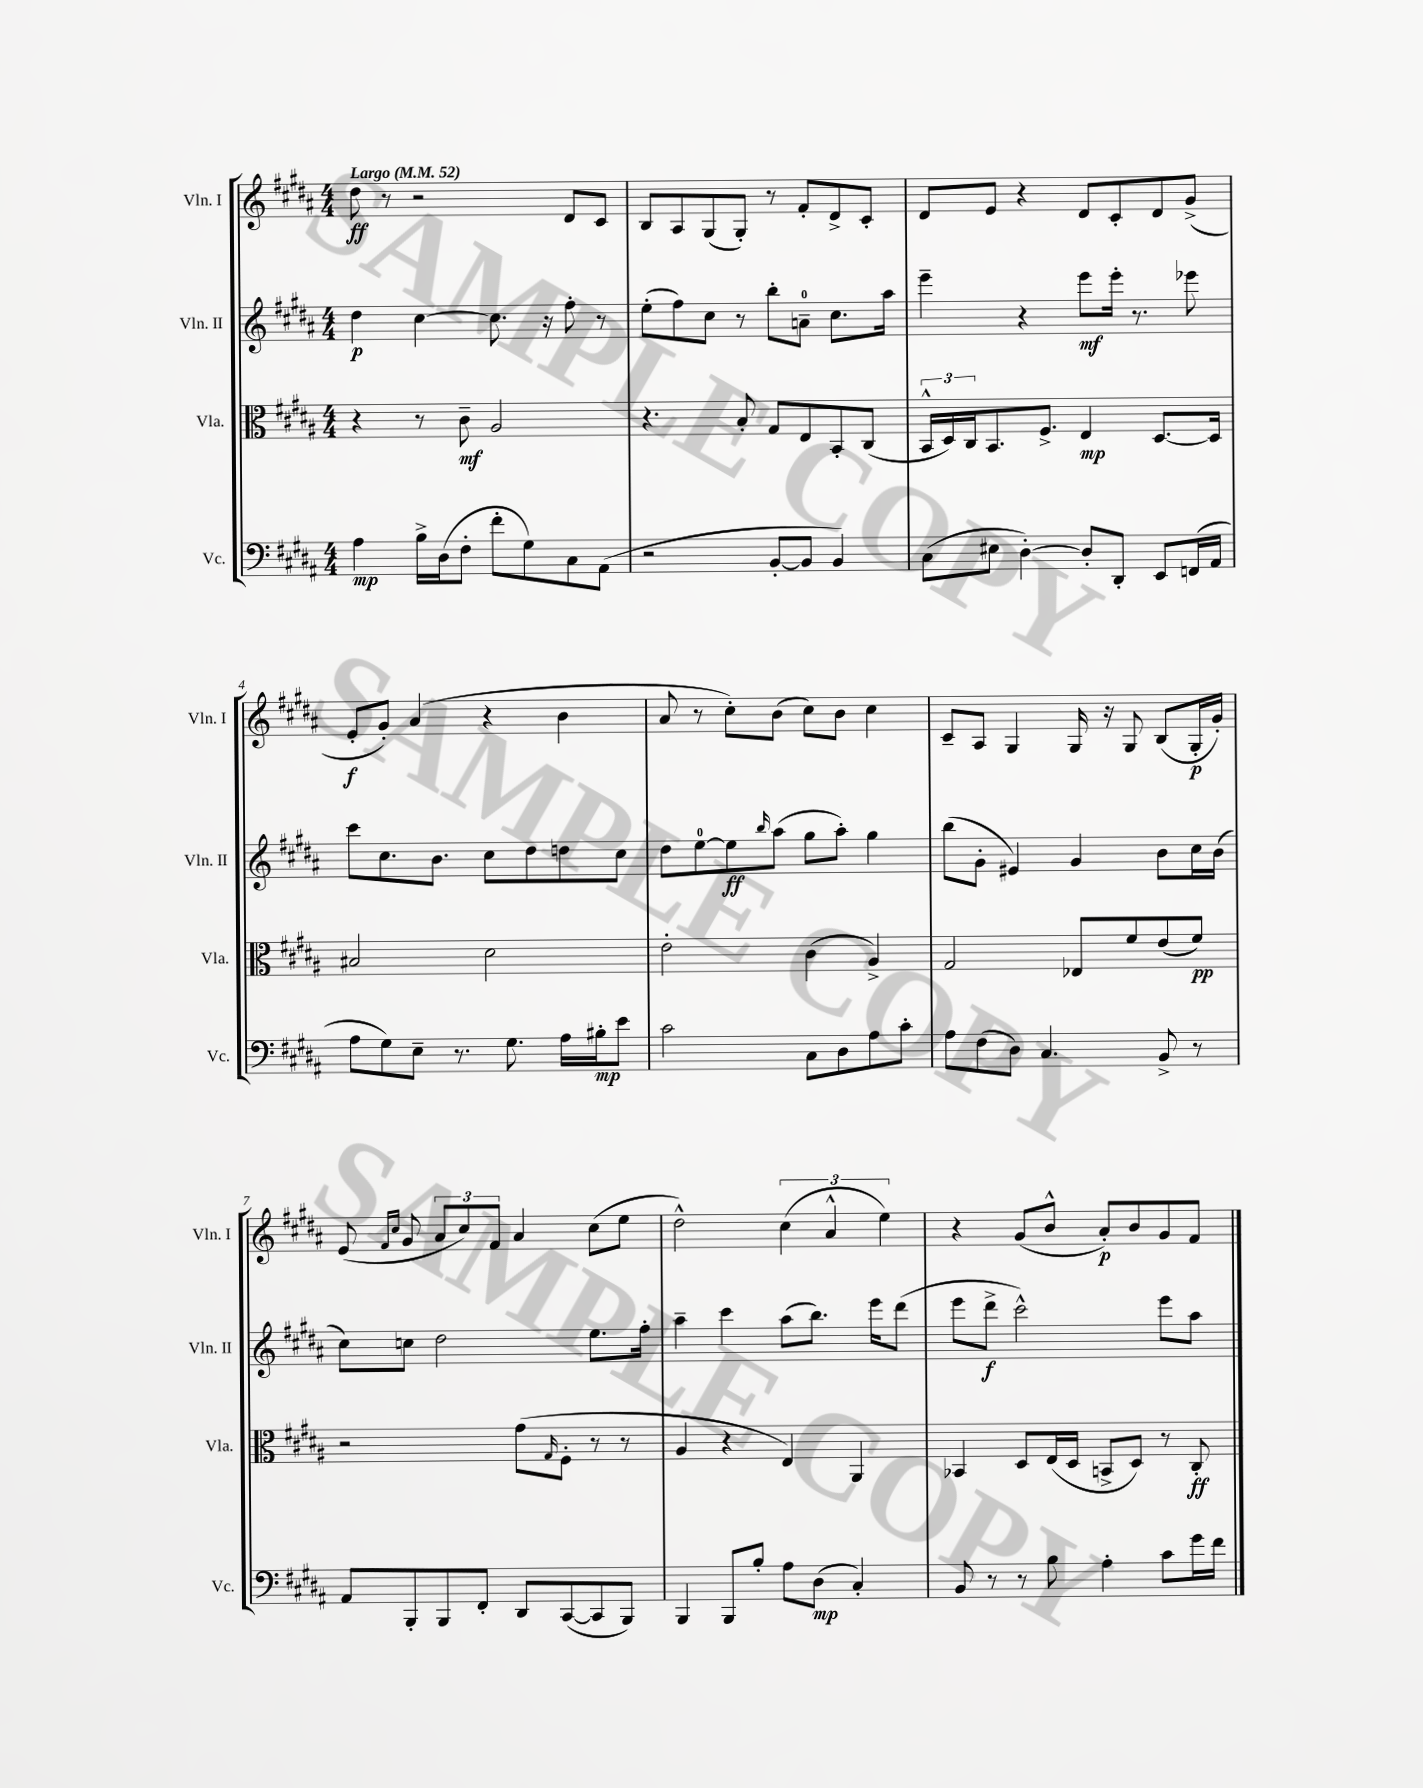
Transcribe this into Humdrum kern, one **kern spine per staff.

**kern	**kern	**kern	**kern
*staff4	*staff3	*staff2	*staff1
*clefF4	*clefC3	*clefG2	*clefG2
*k[f#c#g#d#a#]	*k[f#c#g#d#a#]	*k[f#c#g#d#a#]	*k[f#c#g#d#a#]
*M4/4	*M4/4	*M4/4	*M4/4
*MM52	*MM52	*MM52	*MM52
4A#\	4r	4dd#\	8dd#\
.	.	.	8r
16B^\LL	8r	[4cc#\	2r
(16D#\J	.	.	.
8F#'\J	8c#~\	.	.
8f#'\L	2A#/	8.cc#\]	.
8G#\)	.	.	.
.	.	16r	.
8C#\	.	8ff#'\	8d#/L
(8AA#\J	.	8r	8c#/J
=	=	=	=
2r	4.r	(8ee'\L	8B/L
.	.	8ff#\)	8A#/
.	.	8cc#\J	(8G#/
.	8B'/	8r	8G#'/J)
[8BB'/L	8G#/L	8bb'\L	8r
8BB/]J	8E/	8a~\J	8f#'/L
4BB/)	8BB'/	8.cc#\L	8d#^/
.	(8C#/J	.	8c#'/J
.	.	16aa#\Jk	.
=	=	=	=
(8C#\L	24BB^^/LL	4eee~\	8d#/L
.	24D#/)	.	.
.	24C#/J	.	.
8E#\J	8.BB/	.	8e/J
[4D#'\)	.	4r	4r
.	8.F#^/J	.	.
8D#'/]L	4E/	8eee\L	8d#/L
8DD#'/J	.	16eee'\Jk	8c#'/
.	.	8.r	.
8EE/L	[8.D#/L	.	8d#/
(16FF/L	.	8eee-\	(8g#^/J
16AA#/JJ	16D#/]Jk	.	.
=	=	=	=
8A#\L	2B#/	8ccc#\L	8e'/L
8G#\)	.	8.cc#\	8g#'/J)
8E~\J	.	.	(4a#/
.	.	8.b\J	.
8.r	.	.	.
.	2d#\	8cc#\L	4r
8.G#\	.	.	.
.	.	8dd#\	.
16A#\LL	.	8dd\	4b\
16B#'\J	.	.	.
8e\J	.	8cc#\J	.
=	=	=	=
2c#\	2e'\	8dd#\L	8a#/
.	.	[8ee\	8r
.	.	8ee\]	8cc#'\L)
.	.	16qqbb/	.
.	.	(8aa#\J	(8b\J
8C#\L	(4c#\	8gg#\L	8cc#\L)
8D#\	.	8aa#'\J)	8b\J
8A#\	4A#^/)	4gg#\	4cc#\
8c#'\J	.	.	.
=	=	=	=
8A#\L	2G#/	(8bb\L	8c#~/L
(8F#\	.	8g#'\J	8A#/J
8D#\J)	.	4e#/)	4G#/
4.C#/	.	.	.
.	8E-/L	4g#/	16G#/
.	.	.	16r
.	8f#/	.	8G#/
8BB^/	(8e/	8b\L	(8B/L
8r	8f#/J)	16cc#\L	16G#'/L
.	.	(16b\JJ	16g#'/JJ)
=	=	=	=
8AA#/L	2r	8cc#\L)	(8e/
.	.	.	16qqf#/LL
.	.	.	16qqcc#/JJ
8BBB'/	.	8cc\J	8g#/
8BBB/	.	2dd#\	12a#/L
.	.	.	12cc#/)
8FF#'/J	.	.	.
.	.	.	12f#/J
8DD#/L	(8g#\L	.	4a#/
.	16qqG#/	.	.
([8CC#/	8F#'\J	.	.
8CC#/]	8r	8.ee\L	(8cc#\L
8BBB/J)	8r	.	8ee\J
.	.	16ff#'\Jk	.
=	=	=	=
4BBB/	4A#/	4aa#~\	2dd#^^\)
8BBB/L	4r	4ccc#\	.
8B'/J	.	.	.
8A#\L	4E/)	(8aa#\L	(6cc#\
(8D#\J	.	8.bb\J)	.
.	.	.	6a#^^/
4C#'/)	4AA#/	.	.
.	.	16eee\LK	.
.	.	.	6ee\)
.	.	(8ddd#\J	.
=	=	=	=
8BB/	4BB-/	8eee\L	4r
8r	.	8ddd#^\J	.
8r	8D#/L	2ccc#^^\)	(8g#/L
8B\	(16E/L	.	8b^^/J
.	16D#/JJ	.	.
4A#'\	8BB^/L	.	8a#'/L)
.	8D#/J)	.	8b/
8c#\L	8r	8eee\L	8g#/
16g#\L	8C#'/	8aa#\J	8f#/J
16f#\JJ	.	.	.
==	==	==	==
*-	*-	*-	*-
